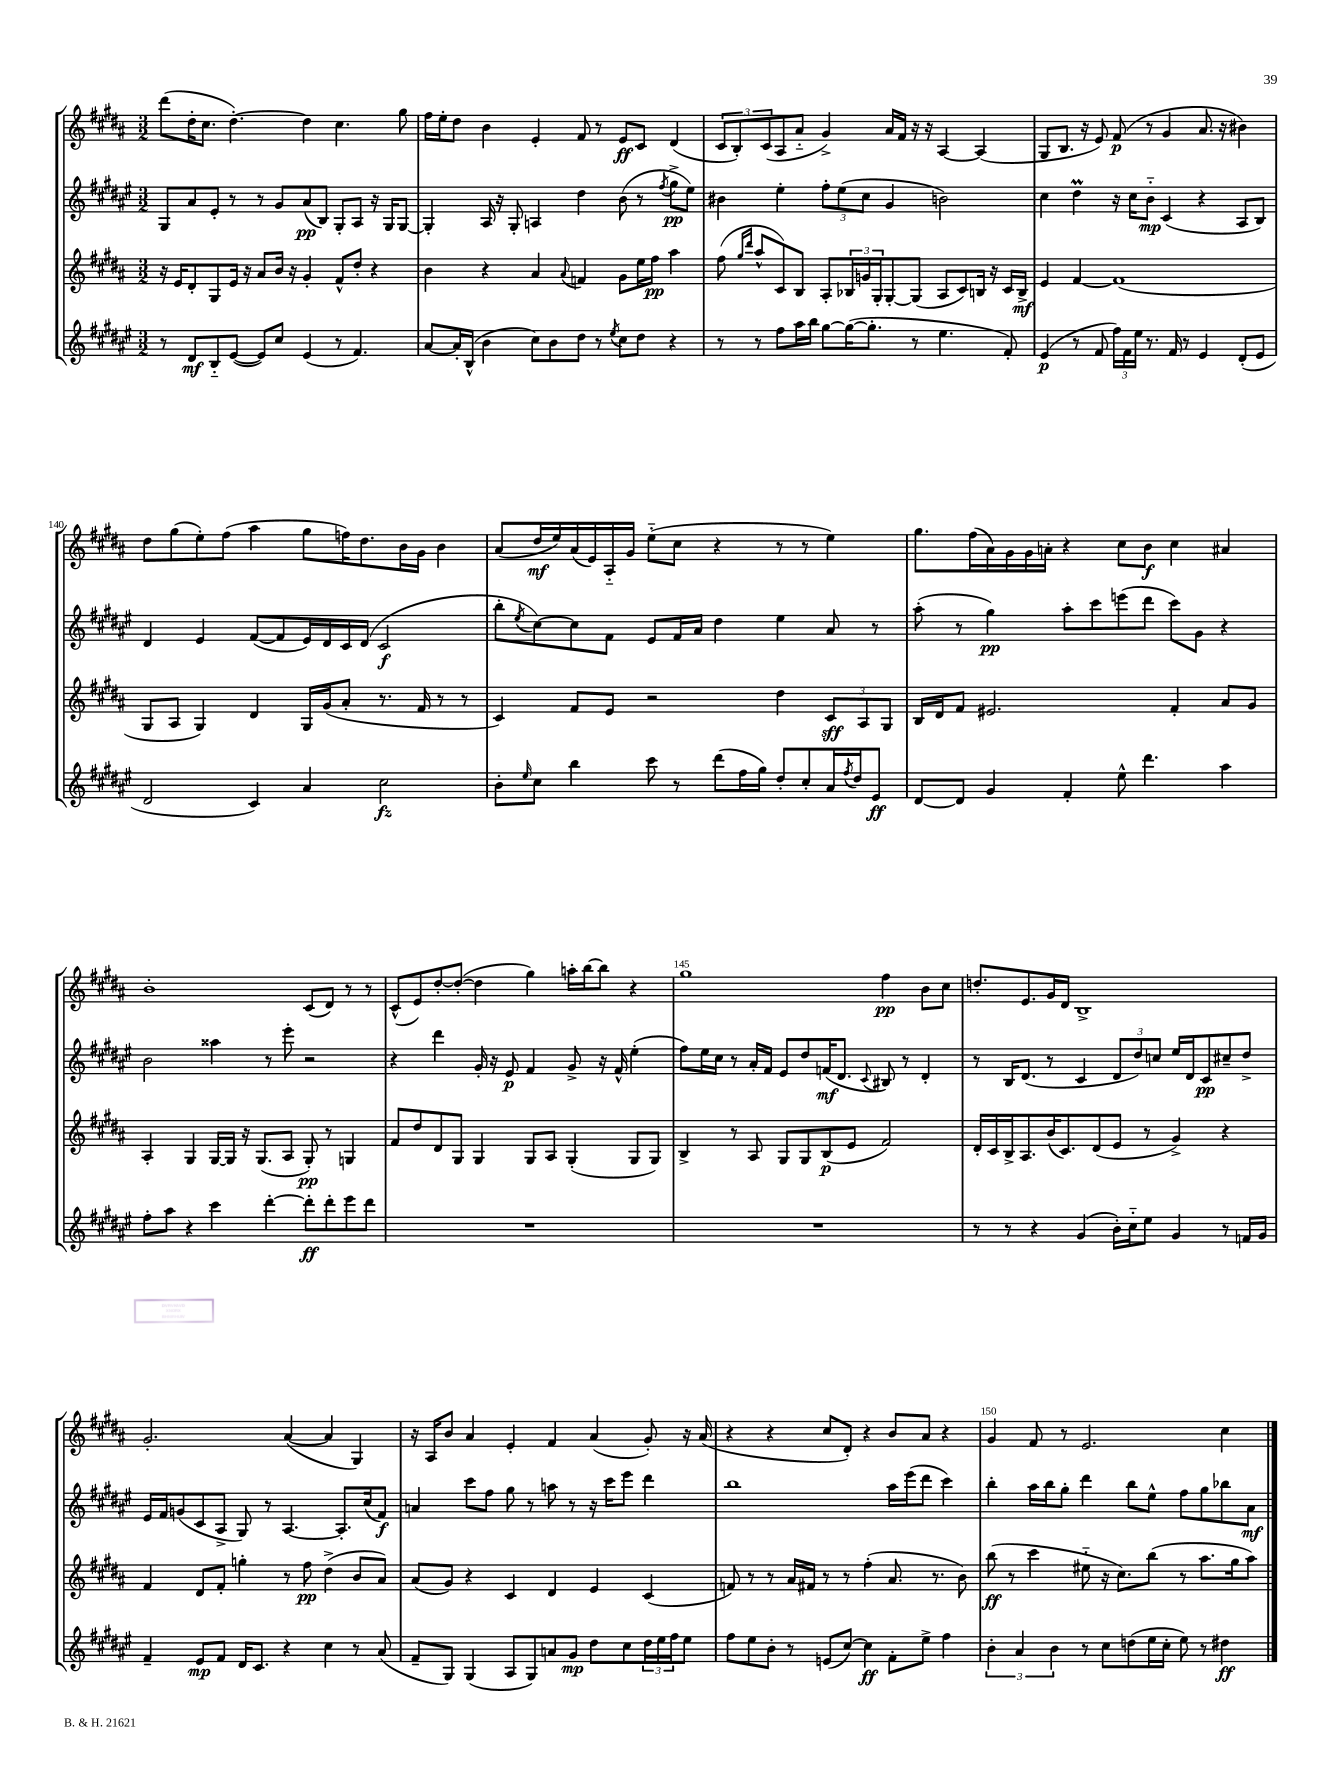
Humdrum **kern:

**kern	**dynam	**kern	**dynam	**kern	**dynam	**kern	**dynam
*part4	*part4	*part3	*part3	*part2	*part2	*part1	*part1
*staff4	*staff4	*staff3	*staff3	*staff2	*staff2	*staff1	*staff1
*clefG2	*	*clefG2	*	*clefG2	*	*clefG2	*
*k[f#c#g#d#a#e#]	*	*k[f#c#g#d#a#]	*	*k[f#c#g#d#a#e#]	*	*k[f#c#g#d#a#]	*
*M3/2	*	*M3/2	*	*M3/2	*	*M3/2	*
=136	=136	=136	=136	=136	=136	=136	=136
8r	.	16r	.	8G#/L	.	(8ddd#\L	.
.	.	16e/KL	.	.	.	.	.
8d#/L	mf	8d#'/	.	8a#/	.	16dd#'\K	.
.	.	.	.	.	.	8.cc#\J	.
8B/	.	8G#/	.	8e#'/J	.	.	.
([8e#/J	.	16e/Jk	.	8r	.	[4.dd#'\)	.
.	.	16r	.	.	.	.	.
8e#/L])	.	8a#/L	.	8r	.	.	.
8cc#/J	.	16b/Jk	.	8g#/L	.	.	.
.	.	16r	.	.	.	.	.
(4e#/	.	4g#'/	.	(8a#/	pp	4dd#\]	.
.	.	.	.	8B/J)	.	.	.
8r	.	8f#^^/L	.	8G#'/L	.	4.cc#\	.
4.f#/)	.	8dd#'/J	.	8A#/J	.	.	.
.	.	4r	.	16r	.	.	.
.	.	.	.	16G#/KL	.	.	.
.	.	.	.	[8G#/J	.	8gg#\	.
=137	=137	=137	=137	=137	=137	=137	=137
[8a#/L	.	4b\	.	4G#'/]	.	16ff#\LL	.
.	.	.	.	.	.	16ee'\J	.
16a#'/L]	.	.	.	.	.	8dd#\J	.
(16B^^/JJ	.	.	.	.	.	.	.
4b\	.	4r	.	16A#/	.	4b\	.
.	.	.	.	16r	.	.	.
.	.	.	.	8G#'/	.	.	.
8cc#\L)	.	4a#/	.	4An/	.	4e'/	.
8b\	.	.	.	.	.	.	.
.	.	8qqa#/	.	.	.	.	.
8dd#\J	.	4fn/	.	4dd#\	.	8f#/	.
8r	.	.	.	.	.	8r	.
8qee#/	.	.	.	.	.	.	.
8cc#\L	.	8g#\L	.	(8b\	.	8e/L	ff
8dd#\J	.	16ee\L	.	8r	.	8c#/J	.
.	.	16ff#\JJ	pp	.	.	.	.
.	.	.	.	8qff#/	.	.	.
4r	.	4aa#\	.	8gg#^\L	pp	(4d#/	.
.	.	.	.	8ee#\J)	.	.	.
=138	=138	=138	=138	=138	=138	=138	=138
8r	.	(8ff#\	.	4b#X\	.	12c#/L	.
.	.	.	.	.	.	12B'/)	.
.	.	16qqgg#/LL	.	.	.	.	.
.	.	16qqddd#/JJ	.	.	.	.	.
8r	.	8aa#^^/L	.	.	.	.	.
.	.	.	.	.	.	(12c#/	.
8ff#\L	.	8c#/)	.	4ee#'\	.	8A#/	.
16aa#\L	.	8B/J	.	.	.	8a#/J	.
16bb\JJ	.	.	.	.	.	.	.
[8gg#\L	.	8A#'/L	.	12ff#'\L	.	4g#^/)	.
.	.	.	.	(12ee#\	.	.	.
(16gg#\K_	.	24B-X/L	.	.	.	.	.
.	.	24gn/	.	12cc#\J	.	.	.
8.gg#'\J]	.	.	.	.	.	.	.
.	.	24G#'/J	.	.	.	.	.
.	.	[8G#'/	.	4g#/	.	16a#/LL	.
.	.	.	.	.	.	16f#/JJ	.
8r	.	(8G#/J]	.	.	.	16r	.
.	.	.	.	.	.	16r	.
4.ee#\	.	8A#/L	.	2bn\)	.	[4A#/	.
.	.	8c#/)	.	.	.	.	.
.	.	16Bn/Jk	.	.	.	(4A#/]	.
.	.	16r	.	.	.	.	.
8f#'/)	.	16c#/LL	.	.	.	.	.
.	.	16B^/JJ	mf	.	.	.	.
=139	=139	=139	=139	=139	=139	=139	=139
(4e#/	p	4e/	.	4cc#\	.	8G#/L	.
.	.	.	.	.	.	8.B/J	.
8r	.	[4f#/	.	4dd#M\	.	.	.
.	.	.	.	.	.	16r	.
8f#/	.	.	.	.	.	8e/)	.
24ff#\LL)	.	(1f#]	.	16r	.	(8f#/	p
24f#\	.	.	.	.	.	.	.
.	.	.	.	16cc#\KL	.	.	.
24ee#\JJ	.	.	.	.	.	.	.
8.r	.	.	.	8b\J	mp	8r	.
.	.	.	.	(4c#/	.	4g#/	.
16f#/	.	.	.	.	.	.	.
8r	.	.	.	.	.	.	.
4e#/	.	.	.	4r	.	8.a#/	.
.	.	.	.	.	.	16r	.
(8d#'/L	.	.	.	8A#/L	.	4b#X\)	.
8e#/J	.	.	.	8B/J)	.	.	.
!!LO:LB:g=z
=140	=140	=140	=140	=140	=140	=140	=140
2d#/	.	8G#/L	.	4d#/	.	8dd#\L	.
.	.	8A#/J	.	.	.	(8gg#\	.
.	.	4G#/)	.	4e#/	.	8ee'\)	.
.	.	.	.	.	.	(8ff#\J	.
4c#/)	.	4d#/	.	([8f#/L	.	4aa#\	.
.	.	.	.	8f#/]	.	.	.
4a#/	.	16G#/LL	.	16e#/L)	.	8gg#\L	.
.	.	(16g#/J	.	16d#/	.	.	.
.	.	8a#'/J	.	16c#/	.	16ffn\K)	.
.	.	.	.	(16d#/JJ	.	8.dd#\	.
2cc#\	fz	8.r	.	2c#/	f	.	.
.	.	.	.	.	.	16b\L	.
.	.	16f#/	.	.	.	16g#\JJ	.
.	.	8r	.	.	.	4b\	.
.	.	8r	.	.	.	.	.
=141	=141	=141	=141	=141	=141	=141	=141
8b'\L	.	4c#/)	.	8bb'\L	.	(8a#/L	.
16qqee#/	.	.	.	8qee#/	.	.	.
8cc#\J	.	.	.	[8cc#\)	.	16dd#/L	mf
.	.	.	.	.	.	16ee/)	.
4bb\	.	8f#/L	.	8cc#\]	.	(16a#/	.
.	.	.	.	.	.	16e/)	.
.	.	8e/J	.	8f#\J	.	16A#/	.
.	.	.	.	.	.	16g#/JJ	.
8ccc#\	.	2r	.	8e#/L	.	(8ee\L	.
8r	.	.	.	16f#/L	.	8cc#\J	.
.	.	.	.	16a#/JJ	.	.	.
(8ddd#\L	.	.	.	4dd#\	.	4r	.
16ff#\L	.	.	.	.	.	.	.
16gg#\JJ)	.	.	.	.	.	.	.
8dd#'/L	.	4dd#\	.	4ee#\	.	8r	.
8cc#'/	.	.	.	.	.	8r	.
16a#/L	.	12c#/L	sff	8a#/	.	4ee\)	.
8qff#/	.	.	.	.	.	.	.
16dd#/J	.	.	.	.	.	.	.
.	.	12A#/	.	.	.	.	.
8e#/J	ff	.	.	8r	.	.	.
.	.	12G#/J	.	.	.	.	.
=142	=142	=142	=142	=142	=142	=142	=142
[8d#/L	.	16B/LL	.	(8aa#'\	.	8.gg#\L	.
.	.	16d#/J	.	.	.	.	.
8d#/J]	.	8f#/J	.	8r	.	.	.
.	.	.	.	.	.	(16ff#\L	.
4g#/	.	2.e#X/	.	4gg#\)	pp	16a#\)	.
.	.	.	.	.	.	16g#\	.
.	.	.	.	.	.	16g#\	.
.	.	.	.	.	.	16an'\JJ	.
4f#'/	.	.	.	8aa#'\L	.	4r	.
.	.	.	.	8ccc#\	.	.	.
8ee#^^\	.	.	.	(8eeen\	.	8cc#\L	.
4.ddd#\	.	.	.	8ddd#\J	.	8b\J	f
.	.	4f#'/	.	8ccc#\L)	.	4cc#\	.
.	.	.	.	8g#\J	.	.	.
4aa#\	.	8a#/L	.	4r	.	4a#X/	.
.	.	8g#/J	.	.	.	.	.
!!LO:LB:g=z
=143	=143	=143	=143	=143	=143	=143	=143
8ff#'\L	.	4A#'/	.	2b\	.	1b'	.
8aa#\J	.	.	.	.	.	.	.
4r	.	4G#/	.	.	.	.	.
4ccc#\	.	[16G#/LL	.	4aa##X\	.	.	.
.	.	16G#/JJ]	.	.	.	.	.
.	.	16r	.	.	.	.	.
.	.	(8.G#/L	.	.	.	.	.
[4ddd#'\	.	.	.	8r	.	.	.
.	.	8A#/J	.	8eee#'\	.	.	.
8ddd#'\L]	ff	8G#'/)	pp	2r	.	(8c#/L	.
8ddd#'\	.	8r	.	.	.	8d#/J)	.
8eee#\	.	4Gn/	.	.	.	8r	.
8ddd#\J	.	.	.	.	.	8r	.
=144	=144	=144	=144	=144	=144	=144	=144
1.r	.	8f#/L	.	4r	.	(8c#^^/L	.
.	.	8dd#/	.	.	.	8e/)	.
.	.	8d#/	.	4ddd#\	.	[8dd#'/	.
.	.	8G#/J	.	.	.	(8dd#'/J_	.
.	.	4G#/	.	16g#'/	.	4dd#\]	.
.	.	.	.	16r	.	.	.
.	.	.	.	8e#/	p	.	.
.	.	8G#/L	.	4f#/	.	4gg#\)	.
.	.	8A#/J	.	.	.	.	.
.	.	(4G#'/	.	8g#^/	.	16aan'\LL	.
.	.	.	.	.	.	[16bb\J	.
.	.	.	.	16r	.	8bb\J]	.
.	.	.	.	16f#^^/	.	.	.
.	.	8G#/L	.	(4ee#'\	.	4r	.
.	.	8G#/J)	.	.	.	.	.
=145	=145	=145	=145	=145	=145	=145	=145
1.r	.	4B^/	.	8ff#\L)	.	1gg#	.
.	.	.	.	16ee#\L	.	.	.
.	.	.	.	16cc#\JJ	.	.	.
.	.	8r	.	8r	.	.	.
.	.	8A#/	.	16a#'/LL	.	.	.
.	.	.	.	16f#/JJ	.	.	.
.	.	8G#/L	.	8e#/L	.	.	.
.	.	8G#/	.	8dd#/	.	.	.
.	.	(8B/	p	(16fn/K	mf	.	.
.	.	.	.	8.d#/J	.	.	.
.	.	8e/J	.	.	.	.	.
.	.	.	.	8qqc#/	.	.	.
.	.	2f#/)	.	8B#X/)	.	4ff#\	pp
.	.	.	.	8r	.	.	.
.	.	.	.	4d#'/	.	8b\L	.
.	.	.	.	.	.	8cc#\J	.
=146	=146	=146	=146	=146	=146	=146	=146
8r	.	16d#'/LL	.	8r	.	8.ddn'/L	.
.	.	16c#/	.	.	.	.	.
8r	.	16B^/J	.	16B/KL	.	.	.
.	.	8.A#/	.	(8.d#/J	.	8.e/	.
4r	.	.	.	.	.	.	.
.	.	(16b/K	.	8r	.	16g#/L	.
.	.	8.c#/)	.	.	.	16d#/JJ	.
(4g#/	.	.	.	4c#/	.	1B^	.
.	.	(8d#/	.	.	.	.	.
16b'\LL)	.	8e/J	.	12d#/L	.	.	.
16cc#\J	.	.	.	.	.	.	.
.	.	.	.	12dd#/)	.	.	.
8ee#\J	.	8r	.	.	.	.	.
.	.	.	.	12ccn/J	.	.	.
4g#/	.	4g#^/)	.	16ee#/LL	.	.	.
.	.	.	.	16d#/J	.	.	.
.	.	.	.	8c#/	pp	.	.
8r	.	4r	.	8cc#X~/	.	.	.
16fn/LL	.	.	.	8dd#^/J	.	.	.
16g#/JJ	.	.	.	.	.	.	.
!!LO:LB:g=z
=147	=147	=147	=147	=147	=147	=147	=147
4f#~/	.	4f#/	.	16e#/LL	.	2.g#'/	.
.	.	.	.	16f#/J	.	.	.
.	.	.	.	(8gn/	.	.	.
8e#/L	mp	8d#/L	.	8c#/	.	.	.
8f#/J	.	8f#'/J	.	8A#^/J	.	.	.
16d#/KL	.	4ggn'\	.	8G#/)	.	.	.
8.c#/J	.	.	.	.	.	.	.
.	.	.	.	8r	.	.	.
4r	.	8r	.	[4.A#/	.	([4a#/	.
.	.	8ff#\	pp	.	.	.	.
4cc#\	.	(4dd#^\	.	.	.	4a#/]	.
.	.	.	.	8.A#'/L]	.	.	.
8r	.	8b/L	.	.	.	4G#/)	.
.	.	.	.	(16cc#/k	.	.	.
(8a#/	.	8a#/J)	.	8f#/J)	f	.	.
=148	=148	=148	=148	=148	=148	=148	=148
8f#~/L	.	(8a#/L	.	4an/	.	16r	.
.	.	.	.	.	.	16A#/KL	.
8G#/J)	.	8g#/J)	.	.	.	8b/J	.
(4G#/	.	4r	.	8ccc#\L	.	4a#/	.
.	.	.	.	8ff#\J	.	.	.
8A#/L	.	4c#/	.	8gg#\	.	4e'/	.
8G#/)	.	.	.	8r	.	.	.
8an/	.	4d#/	.	8aan\	.	4f#/	.
8g#/J	mp	.	.	8r	.	.	.
8dd#\L	.	4e/	.	16r	.	(4a#/	.
.	.	.	.	16ccc#\KL	.	.	.
8cc#\	.	.	.	8eee#\J	.	.	.
24dd#\L	.	(4c#/	.	4ddd#\	.	8g#'/)	.
24ee#\	.	.	.	.	.	.	.
24ff#\J	.	.	.	.	.	.	.
8ee#\J	.	.	.	.	.	16r	.
.	.	.	.	.	.	(16a#/	.
=149	=149	=149	=149	=149	=149	=149	=149
8ff#\L	.	8fn/)	.	1bb	.	4r	.
8ee#\	.	8r	.	.	.	.	.
8b'\J	.	8r	.	.	.	4r	.
8r	.	16a#/LL	.	.	.	.	.
.	.	16f#X/JJ	.	.	.	.	.
(8en/L	.	8r	.	.	.	8cc#/L	.
[8cc#/J)	.	8r	.	.	.	8d#'/J)	.
4cc#\]	ff	(4ff#'\	.	.	.	4r	.
8f#'\L	.	8.a#/	.	16aa#\LL	.	8b/L	.
.	.	.	.	(16eee#\J	.	.	.
8ee#^\J	.	.	.	8ddd#\J	.	8a#/J	.
.	.	8.r	.	.	.	.	.
4ff#\	.	.	.	4ccc#\)	.	4r	.
.	.	8b\)	.	.	.	.	.
=150	=150	=150	=150	=150	=150	=150	=150
6b'\	.	(8bb\	ff	4bb'\	.	4g#/	.
.	.	8r	.	.	.	.	.
6a#/	.	.	.	.	.	.	.
.	.	4ccc#\	.	16aa#\LL	.	8f#/	.
.	.	.	.	16bb\J	.	.	.
6b\	.	.	.	.	.	.	.
.	.	.	.	8gg#'\J	.	8r	.
8r	.	8ee#X\	.	4ddd#\	.	2.e/	.
8cc#\L	.	16r	.	.	.	.	.
.	.	8.cc#\L)	.	.	.	.	.
(8ddn\	.	.	.	8bb\L	.	.	.
16ee#\L	.	(8bb\J	.	8ee#^^\J	.	.	.
16cc#'\JJ	.	.	.	.	.	.	.
8ee#\)	.	8r	.	8ff#\L	.	.	.
8r	.	8.aa#\L	.	8gg#\	.	.	.
4dd#X\	ff	.	.	8bb-X\	.	4cc#\	.
.	.	16gg#\k	.	.	.	.	.
.	.	8aa#\J)	.	8a#\J	mf	.	.
==	==	==	==	==	==	==	==
*-	*-	*-	*-	*-	*-	*-	*-
